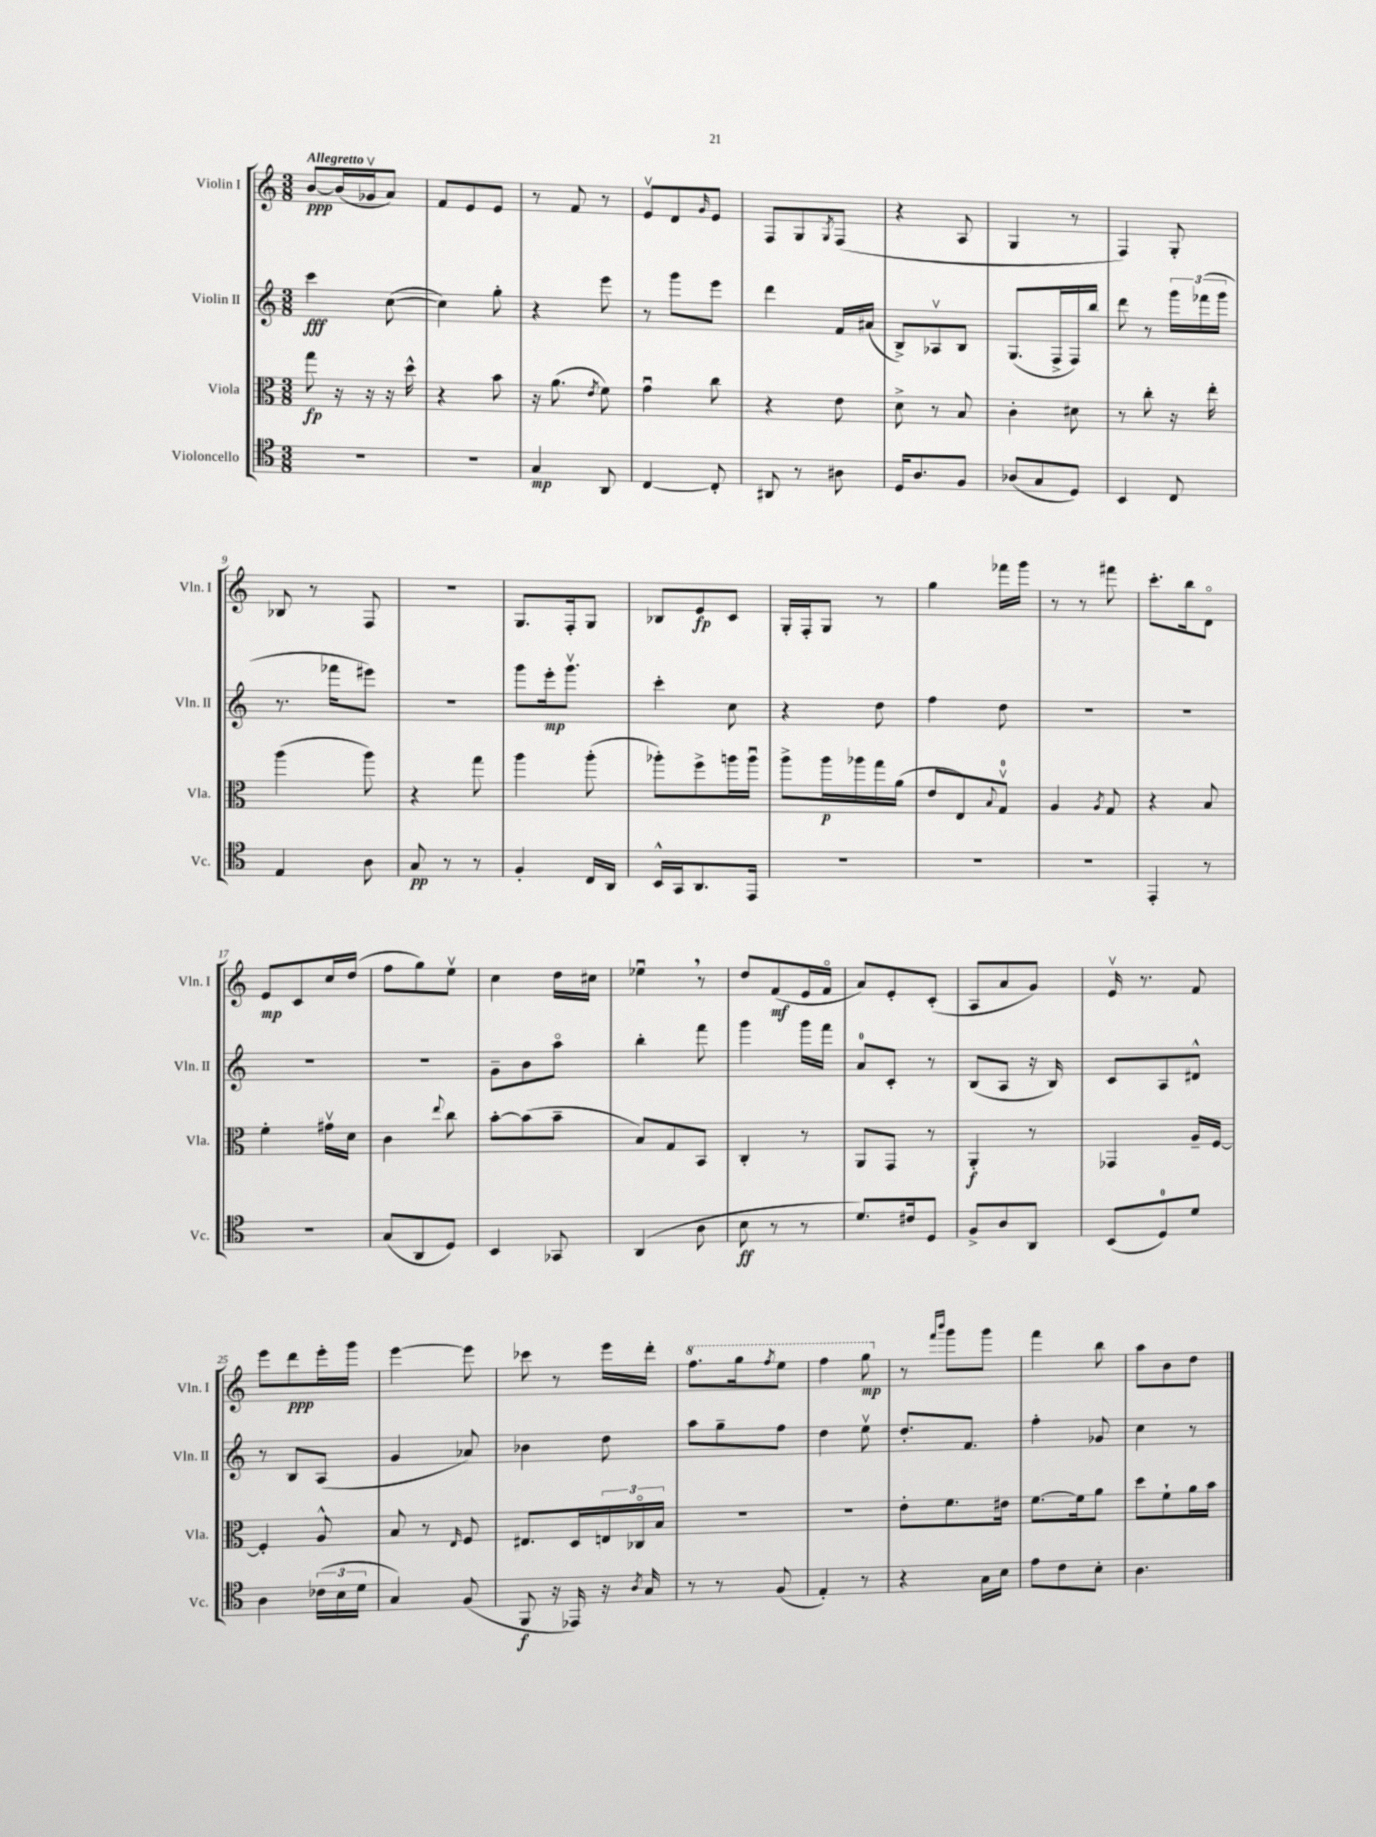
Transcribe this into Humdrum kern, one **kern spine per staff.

**kern	**dynam	**kern	**dynam	**kern	**dynam	**kern	**dynam
*part4	*part4	*part3	*part3	*part2	*part2	*part1	*part1
*staff4	*staff4	*staff3	*staff3	*staff2	*staff2	*staff1	*staff1
*I"Violoncello	*	*I"Viola	*	*I"Violin II	*	*I"Violin I	*
*I'Vc.	*	*I'Vla.	*	*I'Vln. II	*	*I'Vln. I	*
*clefC4	*	*clefC3	*	*clefG2	*	*clefG2	*
*k[]	*	*k[]	*	*k[]	*	*k[]	*
*M3/8	*	*M3/8	*	*M3/8	*	*M3/8	*
=1	=1	=1	=1	=1	=1	=1	=1
!	!	!	!	!	!	!LO:TX:a:B:t=Allegretto	!
4.r	.	8gg\	fp	4ccc\	fff	[8b/L	ppp
.	.	16r	.	.	.	(16b/L]	.
.	.	16r	.	.	.	16g-Xv/J	.
.	.	16r	.	([8cc\	.	8a/J)	.
.	.	16dd^^\	.	.	.	.	.
=2	=2	=2	=2	=2	=2	=2	=2
4.r	.	4r	.	4cc\])	.	8f/L	.
.	.	.	.	.	.	8e/	.
.	.	8b\	.	8gg'\	.	8e/J	.
=3	=3	=3	=3	=3	=3	=3	=3
4G/	mp	16r	.	4r	.	8r	.
.	.	(8.a\	.	.	.	.	.
.	.	.	.	.	.	8f/	.
.	.	8qe/	.	.	.	.	.
8AA/	.	8f\)	.	8eee\	.	8r	.
=4	=4	=4	=4	=4	=4	=4	=4
[4C/	.	4gu\	.	8r	.	8ev/L	.
.	.	.	.	8ggg\L	.	8d/	.
.	.	.	.	.	.	16qqg/	.
8C'/]	.	8cc\	.	8eee\J	.	8e/J	.
=5	=5	=5	=5	=5	=5	=5	=5
8AA#X/	.	4r	.	4ddd\	.	8F/L	.
8r	.	.	.	.	.	8G/	.
.	.	.	.	.	.	8qG/	.
8A#X\	.	8e\	.	16f/LL	.	(8F/J	.
.	.	.	.	(16a#X/JJ	.	.	.
=6	=6	=6	=6	=6	=6	=6	=6
16D/KL	.	8d^\	.	8B^/L)	.	4r	.
8.A/	.	.	.	.	.	.	.
.	.	8r	.	8A-Xv/	.	.	.
8F/J	.	8B/	.	8B/J	.	8A/	.
=7	=7	=7	=7	=7	=7	=7	=7
(8A-X/L	.	4c'\	.	(8.G/L	.	4G/	.
8G/	.	.	.	.	.	.	.
.	.	.	.	16F^/L	.	.	.
8D/J)	.	8d#X\	.	16F/)	.	8r	.
.	.	.	.	16bb/JJ	.	.	.
=8	=8	=8	=8	=8	=8	=8	=8
4BB/	.	8r	.	8ddd\	.	4F/)	.
.	.	8cc'\	.	8r	.	.	.
8C/	.	16r	.	24ggg\LL	.	8G'/	.
.	.	.	.	(24fff-X\	.	.	.
.	.	16ee'\	.	.	.	.	.
.	.	.	.	24ggg\JJ	.	.	.
!!LO:LB:g=z
=9	=9	=9	=9	=9	=9	=9	=9
4E/	.	(4aa\	.	8.r	.	8B-X/	.
.	.	.	.	.	.	8r	.
.	.	.	.	16fff-X\KL	.	.	.
8A\	.	8aa\)	.	8eee#X\J)	.	8F/	.
=10	=10	=10	=10	=10	=10	=10	=10
8G/	pp	4r	.	4.r	.	4.r	.
8r	.	.	.	.	.	.	.
8r	.	8gg\	.	.	.	.	.
=11	=11	=11	=11	=11	=11	=11	=11
4F'/	.	4aa\	.	8ggg\L	.	8.G/L	.
.	.	.	.	16eee'\k	mp	.	.
.	.	.	.	8.gggv\J	.	16F'/k	.
16C/LL	.	(8aa'\	.	.	.	8G/J	.
16AA/JJ	.	.	.	.	.	.	.
=12	=12	=12	=12	=12	=12	=12	=12
16BB^^/LL	.	8aa-X'\L)	.	4ccc'\	.	8B-X/L	.
16GG/J	.	.	.	.	.	.	.
8.AA/	.	8ff^\	.	.	.	8e/	fp
.	.	16aan\L	.	8cc\	.	8c/J	.
16EE/Jk	.	16aau\JJ	.	.	.	.	.
=13	=13	=13	=13	=13	=13	=13	=13
4.r	.	8aa^\L	.	4r	.	16G'/LL	.
.	.	.	.	.	.	16F'/J	.
.	.	16aa\L	p	.	.	8G/J	.
.	.	16aa-X\	.	.	.	.	.
.	.	16gg\	.	8dd\	.	8r	.
.	.	(16a\JJ	.	.	.	.	.
=14	=14	=14	=14	=14	=14	=14	=14
4.r	.	8e/L	.	4ff\	.	4gg\	.
.	.	8E/)	.	.	.	.	.
.	.	8qqB/	.	.	.	.	.
.	.	8Gv/J	.	8dd\	.	16fff-X\LL	.
.	.	.	.	.	.	16ggg\JJ	.
=15	=15	=15	=15	=15	=15	=15	=15
4.r	.	4A/	.	4.r	.	8r	.
.	.	.	.	.	.	8r	.
.	.	8qA/	.	.	.	.	.
.	.	8G/	.	.	.	8fff#X\	.
=16	=16	=16	=16	=16	=16	=16	=16
4EE'/	.	4r	.	4.r	.	8.ccc'\L	.
.	.	.	.	.	.	16bb\k	.
8r	.	8B/	.	.	.	8d\J	.
!!LO:LB:g=z
=17	=17	=17	=17	=17	=17	=17	=17
4.r	.	4f'\	.	4.r	.	8e/L	mp
.	.	.	.	.	.	8c/	.
.	.	16g#Xv\LL	.	.	.	16cc/L	.
.	.	16d\JJ	.	.	.	(16dd/JJ	.
=18	=18	=18	=18	=18	=18	=18	=18
(8G/L	.	4c\	.	4.r	.	8ff\L	.
8AA/	.	.	.	.	.	8gg\)	.
.	.	8qqee/	.	.	.	.	.
8D/J)	.	8cc\	.	.	.	8eev\J	.
=19	=19	=19	=19	=19	=19	=19	=19
4BB/	.	[8b'\L	.	8g~\L	.	4cc\	.
.	.	(8b\]	.	8b\	.	.	.
8GG-X/	.	8b~\J	.	8aa\J	.	16dd\LL	.
.	.	.	.	.	.	16cc#X\JJ	.
=20	=20	=20	=20	=20	=20	=20	=20
(4AA/	.	8B/L)	.	4bb'\	.	4ee-Xu,\	.
.	.	8G/	.	.	.	.	.
8A\	.	8BB/J	.	8fff\	.	8r	.
=21	=21	=21	=21	=21	=21	=21	=21
8B\	ff	4C'/	.	4ggg\	.	8dd/L	.
8r	.	.	.	.	.	(8f/	mf
8r	.	8r	.	16ggg\LL	.	16e/L	.
.	.	.	.	16fff\JJ	.	16f/JJ	.
=22	=22	=22	=22	=22	=22	=22	=22
8.d/L)	.	8AA/L	.	8a/L	.	8a/L)	.
.	.	8GG/J	.	8c'/J	.	8e'/	.
16c#X/k	.	.	.	.	.	.	.
8D/J	.	8r	.	8r	.	(8c'/J	.
=23	=23	=23	=23	=23	=23	=23	=23
8F^/L	.	4AA'/	f	(8B/L	.	8A/L	.
8A/	.	.	.	8A/J	.	8a/	.
8AA/J	.	8r	.	16r	.	8g/J)	.
.	.	.	.	16B/)	.	.	.
=24	=24	=24	=24	=24	=24	=24	=24
(8BB/L	.	4GG-X/	.	8c/L	.	16ev/	.
.	.	.	.	.	.	8.r	.
8D/)	.	.	.	8A/	.	.	.
8d/J	.	16A~/LL	.	8d#X^^/J	.	8f/	.
.	.	[16F/JJ	.	.	.	.	.
!!LO:LB:g=z
=25	=25	=25	=25	=25	=25	=25	=25
4A\	.	4F'/]	.	8r	.	8eee\L	.
.	.	.	.	8B/L	.	8ddd\	ppp
(24c-X\LL	.	8A^^/	.	(8A/J	.	16eee'\L	.
24B\	.	.	.	.	.	.	.
.	.	.	.	.	.	16ggg\JJ	.
24d\JJ	.	.	.	.	.	.	.
=26	=26	=26	=26	=26	=26	=26	=26
4G/)	.	8B/	.	4g/	.	[4eee\	.
.	.	8r	.	.	.	.	.
.	.	16qqE/	.	.	.	.	.
(8F/	.	8F/	.	8a-X/)	.	8eee\]	.
=27	=27	=27	=27	=27	=27	=27	=27
8FF/	f	8.E#X/L	.	4b-X\	.	8ccc-X\	.
16r	.	.	.	.	.	8r	.
16EE-X/)	.	16D/L	.	.	.	.	.
16r	.	24En/	.	8dd\	.	16eee\LL	.
.	.	24C-X/	.	.	.	.	.
8qA/	.	.	.	.	.	.	.
16G/	.	.	.	.	.	16ddd'\JJ	.
.	.	24B/JJ	.	.	.	.	.
=28	=28	=28	=28	=28	=28	=28	=28
*	*	*	*	*	*	*8va	*
8r	.	4.r	.	8aa\L	.	8.fff\L	.
8r	.	.	.	8gg~\	.	.	.
.	.	.	.	.	.	16ggg\k	.
.	.	.	.	.	.	8qfff/	.
(8F/	.	.	.	8ff\J	.	8eee\J	.
=29	=29	=29	=29	=29	=29	=29	=29
4E'/)	.	4.r	.	4dd\	.	4fff\	.
8r	.	.	.	8eev\	.	8ggg\	mp
=30	=30	=30	=30	=30	=30	=30	=30
*	*	*	*	*	*	*X8va	*
4r	.	8e'\L	.	8.dd'/L	.	8r	.
.	.	.	.	.	.	16qqfff/LL	.
.	.	.	.	.	.	16qqbbb/JJ	.
.	.	8.f\	.	.	.	8ggg\L	.
.	.	.	.	8.f/J	.	.	.
16G\LL	.	.	.	.	.	8ggg\J	.
16B\JJ	.	16e#X\Jk	.	.	.	.	.
=31	=31	=31	=31	=31	=31	=31	=31
8e\L	.	[8.f\L	.	4ff'\	.	4fff\	.
8c\	.	.	.	.	.	.	.
.	.	16f\k]	.	.	.	.	.
8B'\J	.	8a\J	.	8g-X/	.	8bb\	.
=32	=32	=32	=32	=32	=32	=32	=32
4.A\	.	8dd\L	.	4cc\	.	8aa\L	.
.	.	8f`\	.	.	.	8b\	.
.	.	16a\L	.	8r	.	8dd\J	.
.	.	16b\JJ	.	.	.	.	.
==	==	==	==	==	==	==	==
*-	*-	*-	*-	*-	*-	*-	*-
